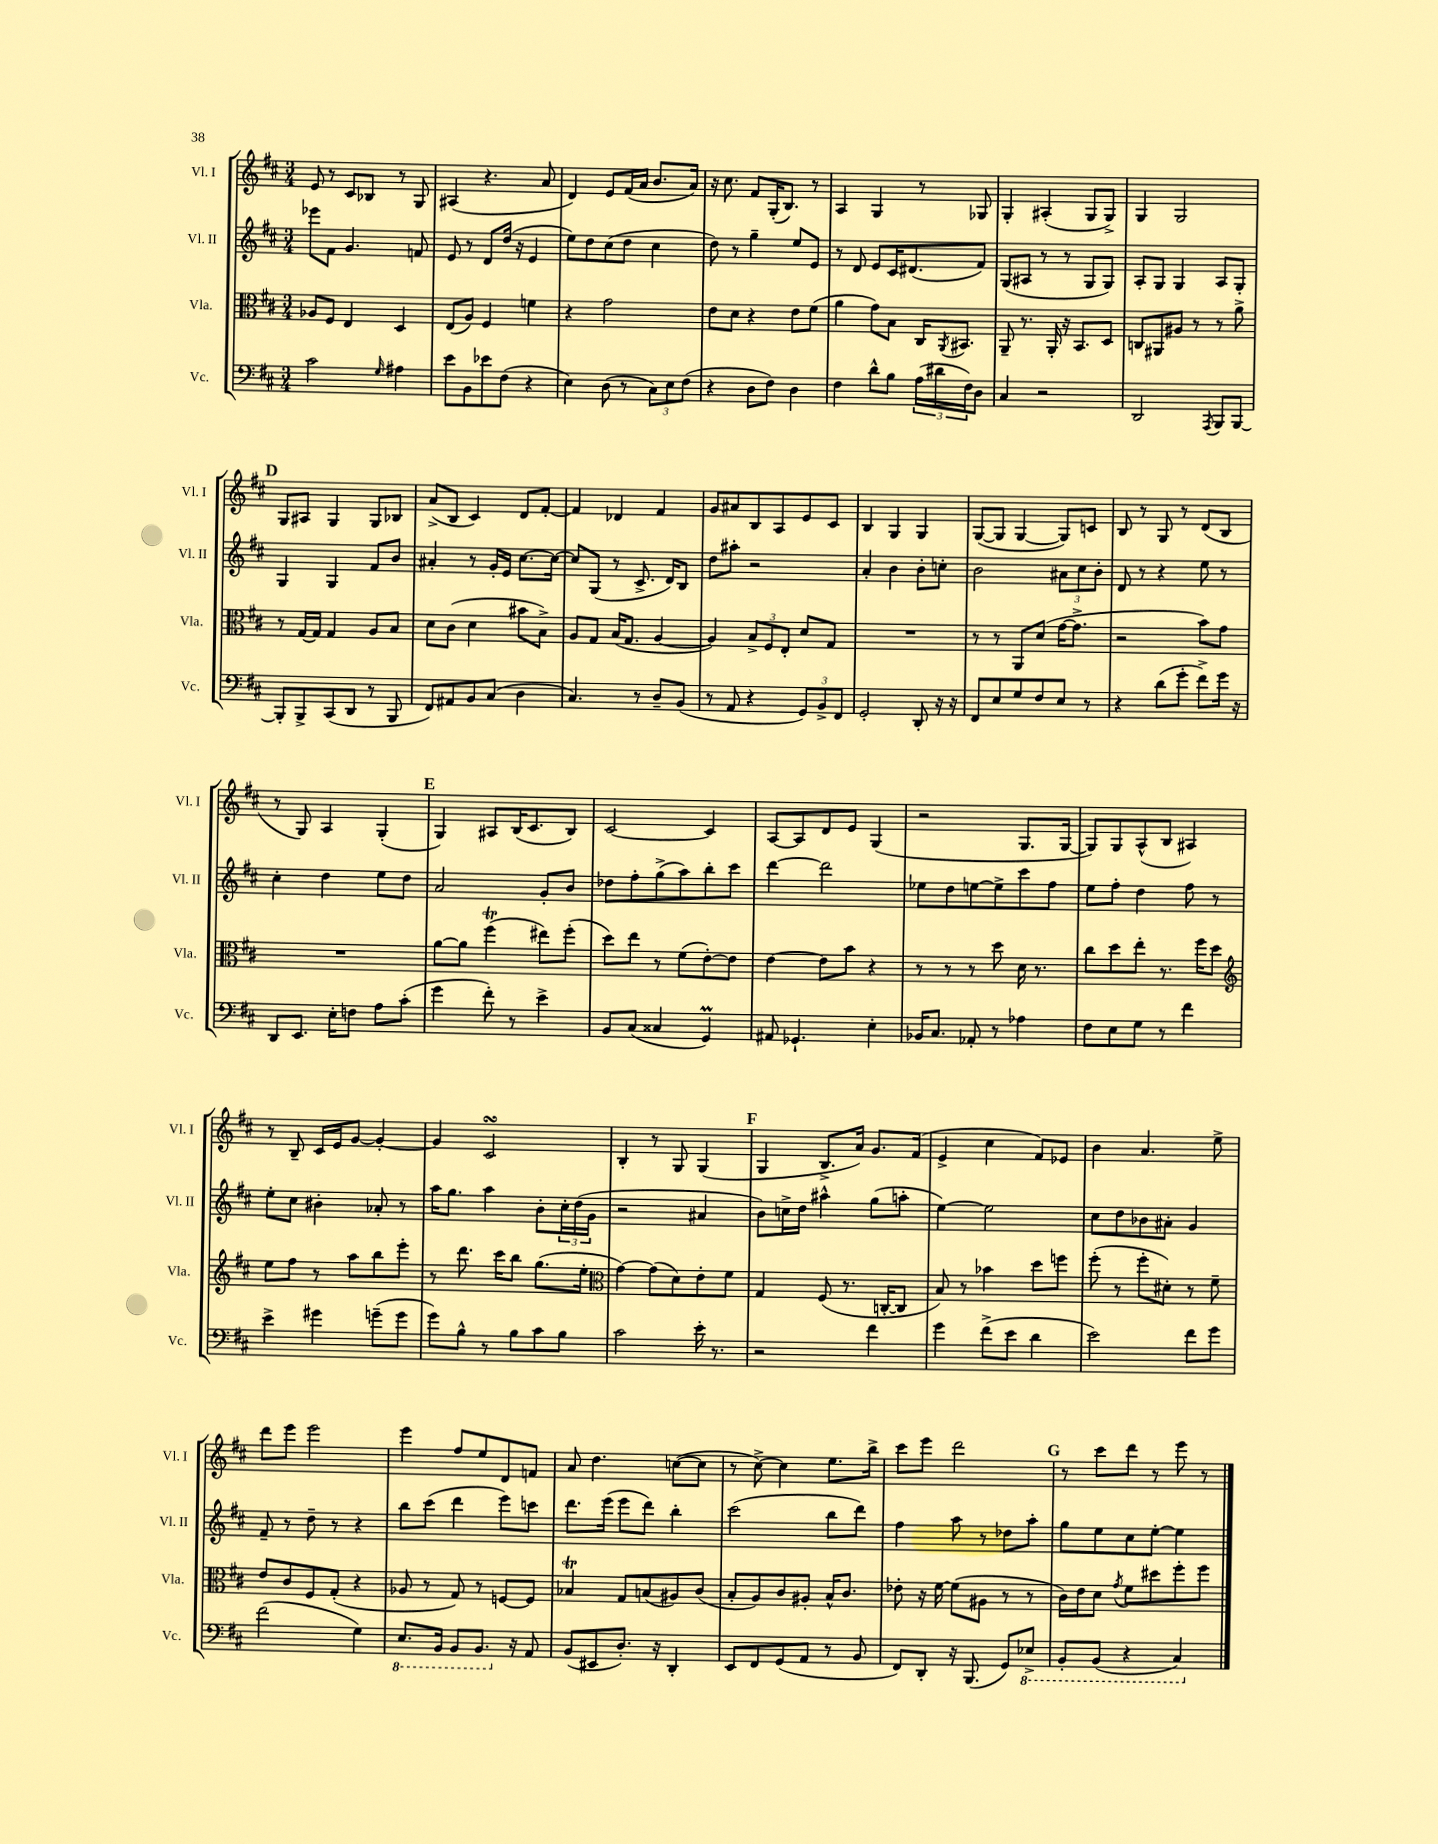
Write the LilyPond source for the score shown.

<<
\new StaffGroup <<
\new Staff = "s0" \with { instrumentName = "Vl. I" shortInstrumentName = "Vl. I" } {
    \clef treble \key d \major \numericTimeSignature \time 3/4
    e'8 r8 cis'8 bes8 r8 g8 |
    ais4( r4. a'8 |
    d'4) e'8 fis'16( a'16 b'8. a'16) |
    r16 cis''8. fis'8 g16-.( b8.) r8 |
    a4 g4 r8 ges8 |
    g4-. ais4-.( g8 g8->) |
    g4 g2 |
    \mark \markup { \bold "D" } g8 ais8 g4 g8 bes8 |
    a'8->( b8 cis'4) d'8 fis'8~-. |
    fis'4 des'4 fis'4 |
    g'8 ais'8 b8 a8 e'8 cis'8 |
    b4 g4 g4 |
    g8~( g8 g4~ g8) c'8 |
    b8 r8 g8 r8 d'8( b8 |
    r8 g8) a4 g4-.( |
    \mark \markup { \bold "E" } g4) ais8 b16( cis'8. b8) |
    cis'2~ cis'4 |
    a8~ a8 d'8 e'8 g4( |
    r2 g8. g16~ |
    g8) g8 a8-^( b8 ais4) |
    r8 b8-- cis'16 e'16 g'8~ g'4~-. |
    g'4 cis'2\turn |
    b4-. r8 g8 g4( |
    \mark \markup { \bold "F" } g4 b8.-> a'16) g'8. fis'16( |
    e'4-> cis''4 fis'8) ees'8 |
    b'4 a'4. e''8-> |
    d'''8 e'''8 e'''2 |
    e'''4 fis''8 e''8 d'8 f'8 |
    a'8 d''4. c''8~( c''8 |
    r8 cis''8~->) cis''4 e''8. b''16-> |
    cis'''8 e'''8 d'''2 |
    \mark \markup { \bold "G" } r8 cis'''8 d'''8 r8 e'''8 r8 \bar "|." |
}
\new Staff = "s1" \with { instrumentName = "Vl. II" shortInstrumentName = "Vl. II" } {
    \clef treble \key d \major \numericTimeSignature \time 3/4
    ees'''8 fis'8 g'4. f'8 |
    e'8 r8 d'8 d''16( r16 e'4 |
    e''8) d''8 cis''8( d''8 cis''4 |
    d''8) r8 g''4-- e''8 e'8 |
    r8 d'8 e'8 cis'16 dis'8.( fis'8) |
    g8( ais8 r8 r8 g8 g8) |
    a8-. g8 g4 a8 g8-. |
    \mark \markup { \bold "D" } g4 g4 fis'8 b'8 |
    ais'4-. r8 g'16-. e'16 cis''8.~ cis''16~ |
    cis''8 g8( r8 cis'8.-> d'16) b8 |
    d''8 ais''8-. r2 |
    a'4-. b'4 b'8-. c''8-. |
    b'2 \tuplet 3/2 { ais'8 cis''8 b'8-. } |
    d'8 r8 r4 e''8 r8 |
    cis''4-. d''4 e''8 d''8 |
    \mark \markup { \bold "E" } a'2 g'8-. b'8 |
    des''8 fis''8-. g''8->( a''8) b''8-. cis'''8 |
    d'''4~ d'''2 |
    ees''8 d''8 e''8~ e''8-> cis'''8 fis''8 |
    e''8 fis''8-. d''4 fis''8 r8 |
    e''8-. cis''8 bis'4-. aes'8-. r8 |
    a''16 g''8. a''4 b'8-. \tuplet 3/2 { cis''16-. d''16( g'16 } |
    r2 ais'4 |
    \mark \markup { \bold "F" } b'8) c''16-> d''16 ais''4-^ g''8( a''8-. |
    e''4~) e''2 |
    cis''8 d''8 bes'8 ais'8-. g'4 |
    fis'8-- r8 d''8-- r8 r4 |
    b''8 cis'''8( d'''4 e'''8) c'''8 |
    d'''8. e'''16( e'''8 d'''8) b''4-. |
    cis'''2( b''8 d'''8) |
    fis''4 a''8 r8 des''8 a''8-. |
    \mark \markup { \bold "G" } g''8 e''8 cis''8 e''8~-. e''4 \bar "|." |
}
\new Staff = "s2" \with { instrumentName = "Vla." shortInstrumentName = "Vla." } {
    \clef alto \key d \major \numericTimeSignature \time 3/4
    aes8 fis8 e4 d4 |
    e8( a8) fis4 f'4 |
    r4 g'2 |
    e'8 d'8 r4 e'8 fis'8( |
    a'4 g'8) b8 cis16 \acciaccatura { a,8 } bis,8. |
    a,8-- r8. a,16-. r16 b,8. d8 |
    c8 ais,8 ais8 r8 r8 a'8-> |
    \mark \markup { \bold "D" } r8 g16~ g16 g4 a8 b8 |
    d'8 cis'8( d'4 bis'8 b8->) |
    a8 g8 b16( g8. a4~ |
    a4) \tuplet 3/2 { b8-> fis8 e8-. } d'8 g8 |
    R2. |
    r8 r8 a,8 d'8( g'16~ g'8.-> |
    r2 b'8) g'8 |
    R2. |
    \mark \markup { \bold "E" } a'8~ a'8 fis''4\trill( eis''8) fis''8-.( |
    d''8) e''8 r8 fis'8( e'8~-.) e'8 |
    e'4~ e'8 b'8 r4 |
    r8 r8 r8 d''8 d'16 r8. |
    cis''8 d''8 e''8-. r8. fis''16 d''8 |
    \clef treble e''8 fis''8 r8 a''8 b''8 e'''8-. |
    r8 d'''8. cis'''16 b''8 g''8.( e''16-. |
    \clef alto g'4~) g'8( d'8) e'8-. fis'8 |
    \mark \markup { \bold "F" } g4 fis8( r8. c16~-. c8 |
    b8) r8 bes'4 d''8 f''8 |
    fis''8-.( r8 fis''8-. dis'8-.) r8 fis'8-- |
    e'8 cis'8 fis8 g8-.( r4 |
    aes8 r8 g8) r8 f8~ f8 |
    bes4\trill g8 b8( ais8) cis'8( |
    b8-. a8) cis'8 ais8-. b16-^ cis'8. |
    ees'8-. r16 fis'16~ fis'8( ais8 r8 r8 |
    \mark \markup { \bold "G" } cis'16) e'16 d'8 \acciaccatura { g'8 } fis'8 dis''8 fis''8-. fis''8 \bar "|." |
}
\new Staff = "s3" \with { instrumentName = "Vc." shortInstrumentName = "Vc." } {
    \clef bass \key d \major \numericTimeSignature \time 3/4
    cis'2 \grace { g16 } ais4 |
    e'8 b,8 ees'8 fis8( r4 |
    e4) d8( r8 \tuplet 3/2 { cis8) e8 fis8( } |
    r4 d8 fis8) d4 |
    fis4 d'8-^ b8 \tuplet 3/2 { a16( dis'16 fis16) } d8 |
    cis4 r2 |
    d,2 \acciaccatura { a,,8 } b,,8 b,,8~ |
    \mark \markup { \bold "D" } b,,8-. b,,8-> cis,8( d,8 r8 b,,8 |
    fis,8) ais,8 b,8 cis8( d4 |
    cis4.) r8 d8-- b,8( |
    r8 a,8 r4 \tuplet 3/2 { g,8) b,8-> fis,8 } |
    g,2-. d,8-. r16 r16 |
    fis,8 e8 g8 fis8 e8 r8 |
    r4 d'8( g'8-. fis'8->) g'16 r16 |
    d,8 e,8. e16-. f8 a8 cis'8-.( |
    \mark \markup { \bold "E" } g'4 fis'8-.) r8 e'4-> |
    b,8 cis8( cisis4 g,4\prall) |
    ais,8 ges,4.-! e4-. |
    bes,16 cis8. aes,8-. r8 aes4 |
    fis8 e8 g8 r8 fis'4 |
    e'4-> gis'4 g'8--( g'8 |
    g'8) b8-^ r8 b8 cis'8 b8 |
    cis'2 e'16-. r8. |
    \mark \markup { \bold "F" } r2 fis'4 |
    g'4 fis'8->( e'8 d'4 |
    e'2) fis'8 g'8 |
    fis'2( g4) |
    \ottava #-1 e,8. b,,16 b,,8 b,,8. \ottava #0 r16 a,8 |
    b,8( eis,8 d8.-.) r16 d,4-. |
    e,8 fis,8 g,8( a,8 r8 b,8 |
    fis,8) d,8-. r16 b,,8.( g,8) \ottava #-1 ees,8-> |
    \mark \markup { \bold "G" } b,,8-. b,,8( r4 cis,4) \ottava #0 \bar "|." |
}
>>
>>
\layout { \context { \Score \remove "Bar_number_engraver" } }
